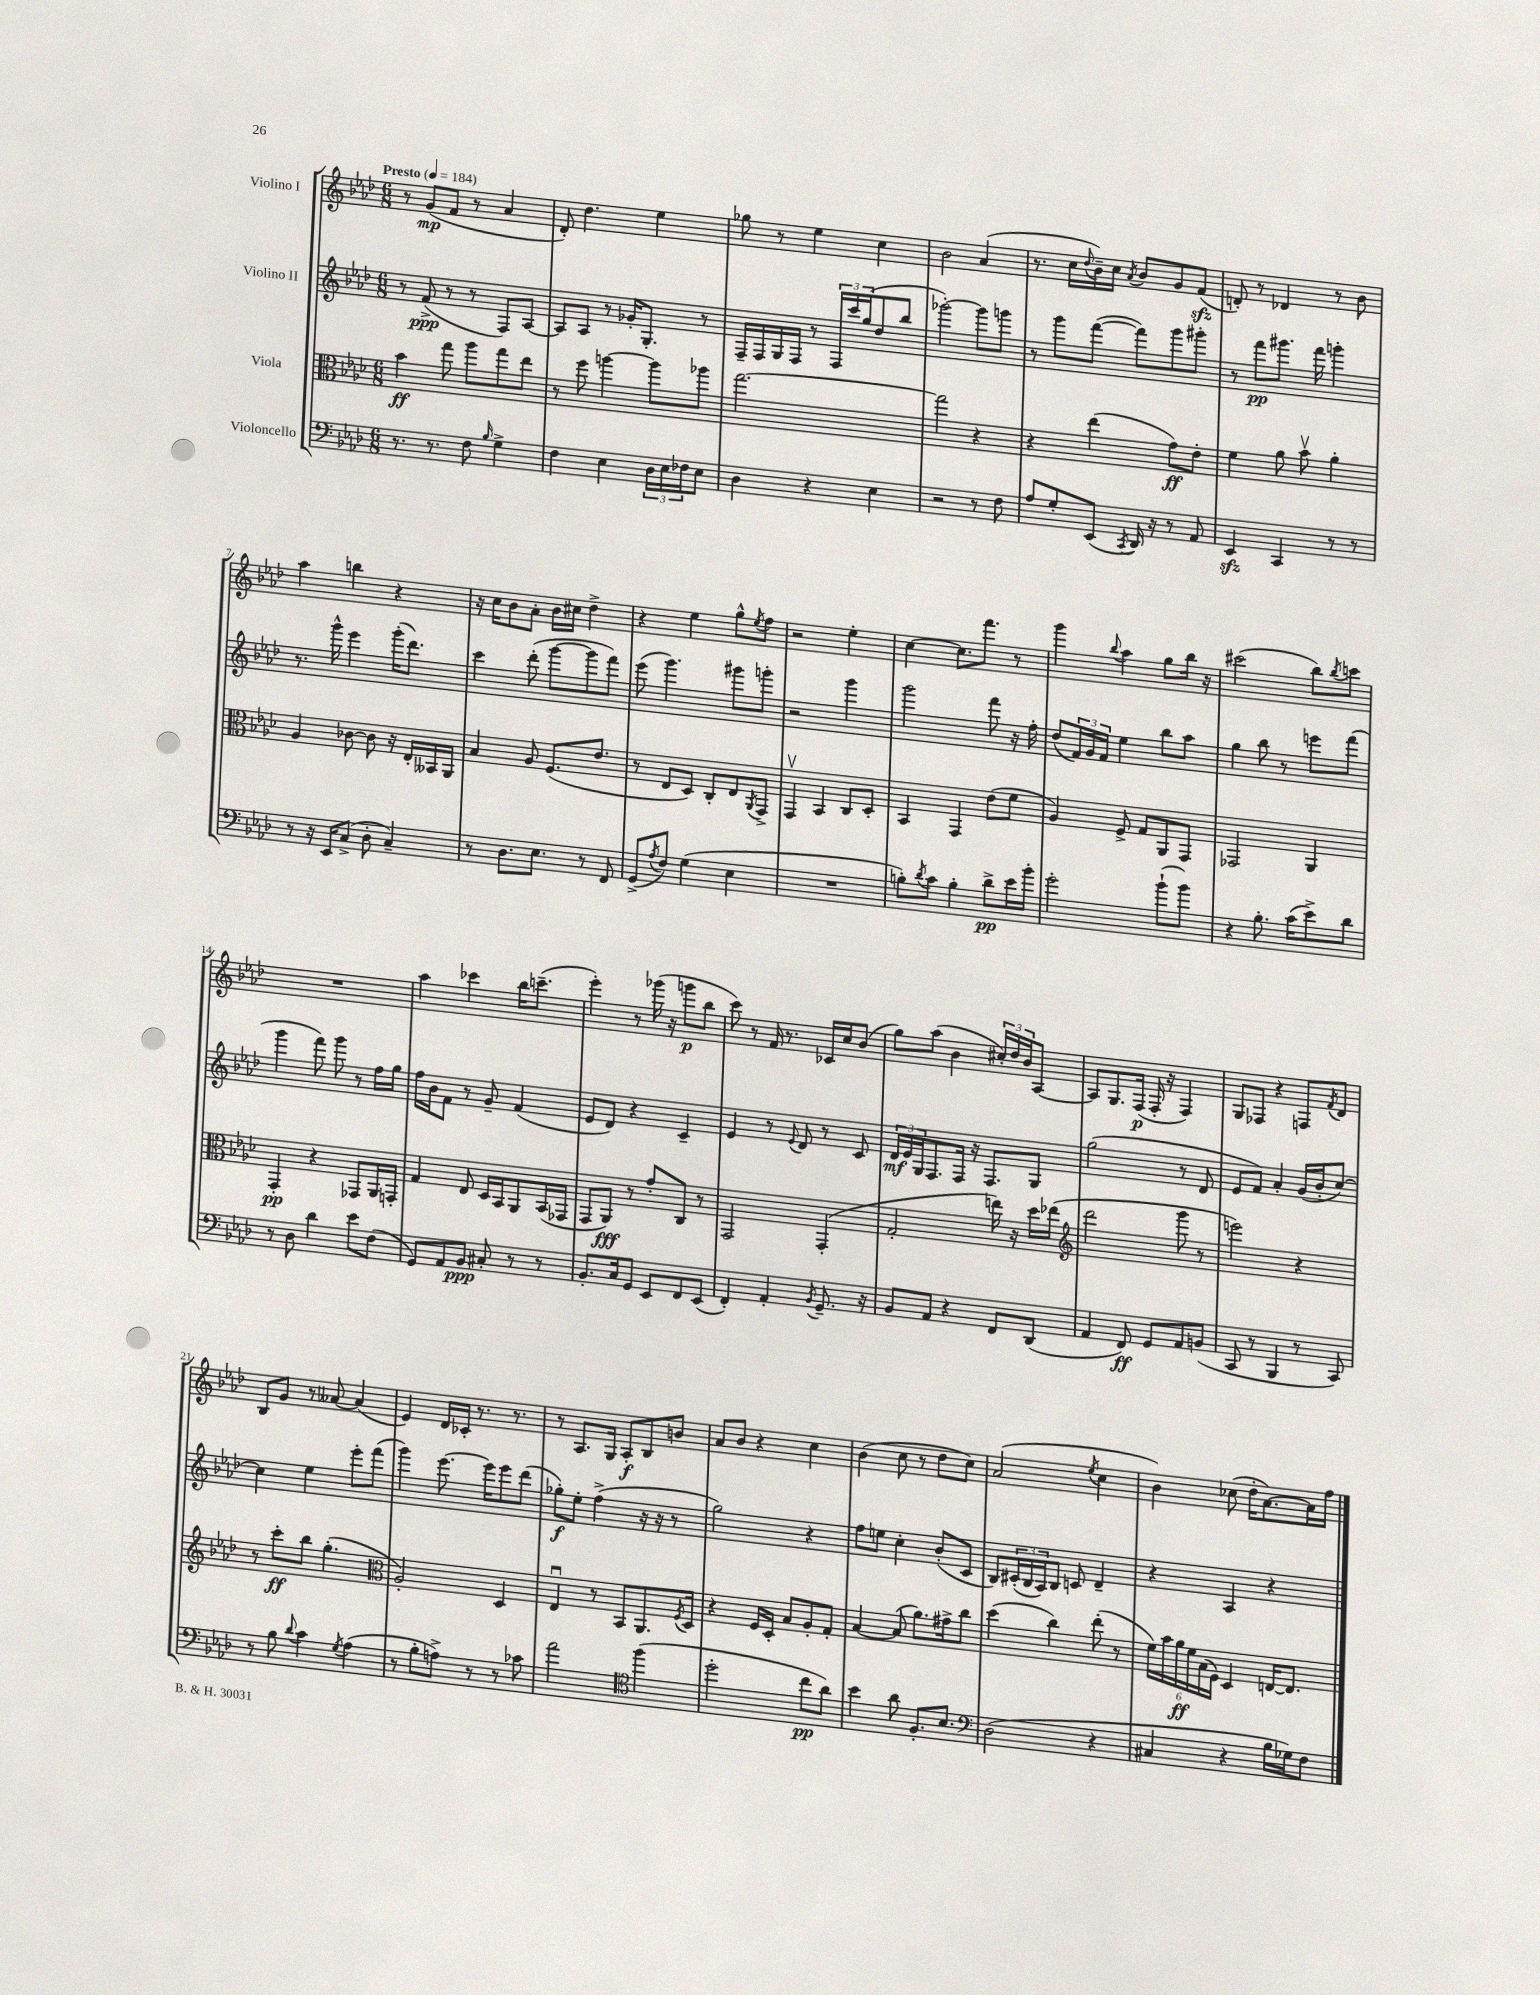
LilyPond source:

<<
\new StaffGroup <<
\new Staff = "s0" \with { instrumentName = "Violino I" } {
    \clef treble \key aes \major \numericTimeSignature \time 6/8 \tempo "Presto" 4 = 184
    r8 g'8\mp( f'8 r8 aes'4 |
    des'8-.) des''4. ees''4 |
    ges''8 r8 ees''4 c''4 |
    bes'2 aes'4( |
    r8. c''16 \appoggiatura { des''8 } bes'16--) c''16 \acciaccatura { aes'8 } bes'8 g'8 f'8\sfz( |
    d'8-.) r8 des'4 r8 bes'8 |
    aes''4 b''4 r4 |
    r16 c''16 bes'8 aes'8-. bes'16 cis''16 des''4-> |
    r4 ees''4 g''8-^ \acciaccatura { ees''8 } f''8 |
    r2 ees''4-. |
    c''4~ c''8. f'''8. r8 |
    g'''4 \appoggiatura { bes''8 } aes''4 g''8 bes''16 r16 |
    cis'''2( bes''8) \acciaccatura { bes''8 } c'''8 |
    R2. |
    aes''4 ces'''4 bes''16 c'''8.--( |
    ees'''4-.) r8 ges'''16( r16 g'''8\p bes''8 |
    c'''8) r8 f'16 r8. ces'16 c''16 bes'8( |
    g''8) aes''8( bes'4 \tuplet 3/2 { cis''16-.) des''16 bes'16 } aes8~ |
    aes8 g8. f16\p( f16-. r16 f4) |
    g8 fes8 r4 f8 \acciaccatura { f'8 } des'8 |
    bes8 g'8 r8 aeses'8~ aeses'4( |
    ees'4) des'16 ces'16-. r8. r8. |
    r8 aes8. g16 aes8-.\f bes8 b'8 |
    aes'8 bes'8 r4 c''4 |
    bes'4( c''8 r8 des''8 c''8) |
    aes'2( \acciaccatura { ees''8 } c''4 |
    bes'4) ces''8( des''16-. aes'8.~) aes'16 f''16 \bar "|." |
}
\new Staff = "s1" \with { instrumentName = "Violino II" } {
    \clef treble \key aes \major \numericTimeSignature \time 6/8
    r8 f'8->\ppp( r8 r8 f8) aes8~ |
    aes8 aes8 r8 ges'16-. g8.-. r8 |
    f16-- f16 g16 f16 r8 \tuplet 3/2 { f16 c'''16 g''16( } des''8 bes''8 |
    ges'''2~-.) ges'''8 g'''8 |
    r8 g'''8 f'''8~( f'''8) g'''8 gis'''8-. |
    r8 f'''8\pp gis'''8. f'''16 g'''4-. |
    r8. g'''16-^ ees'''4 g'''16-.( des'''8.) |
    c'''4 des'''8-.( g'''8~ g'''8 f'''8) |
    ees'''8( g'''4.) gis'''8 g'''8-. |
    r2 g'''4 |
    g'''2 f'''8 r16 f''16-. |
    des''8( \tuplet 3/2 { f'16) g'16 f'16 } ees''4 bes''8 aes''8 |
    g''4 bes''8 r8 e'''8 f'''8( |
    g'''4 f'''8) g'''8 r8 f''16 g''16 |
    f''16 bes'16 f'8 r8 g'8-- f'4( |
    ees'8 des'8) r4 c'4-- |
    ees'4 r8 \appoggiatura { ees'8 } des'8 r8 c'8 |
    \tuplet 3/2 { des'16\mf ees'16 g16 } f8. f16 r16 f8. g8 |
    g''2( r8 des'8 |
    ees'8 f'8) aes'4-. g'16( bes'16-. c''8~) |
    c''4 ees''4 ees'''8-. f'''8( |
    g'''4) ees'''8.~ ees'''16 ees'''8 des'''8( |
    ges''8-.\f) ees''8-. f''4->( r16 r16 r8 |
    g''2) r4 |
    f''8 e''8 c''4-. bes'8-.( c'8 |
    bes8) \tuplet 3/2 { cis'16-.( bes16 aes16) } bes8 c'8 des'4-- |
    r4 aes4 r4 \bar "|." |
}
\new Staff = "s2" \with { instrumentName = "Viola" } {
    \clef alto \key aes \major \numericTimeSignature \time 6/8
    bes'4\ff g''8 aes''8 g''8 ees''8 |
    r8 f''8 a''4~ a''8 aes''8 |
    g''2.~ |
    g''2 r4 |
    r4 ees''4( g'8\ff) ees'8-. |
    f'4 aes'8 bes'8\upbow aes'4-. |
    aes4 ces'8~ ces'8 r16 ees16-. beses,16 aes,16 |
    bes4 aes8 f8.( ees'8. |
    r8 ees8 des8) c8-. ees8 \acciaccatura { aes,8 } g,8-> |
    g,4\upbow bes,4 c8 des8-. |
    bes,4 g,4 ees'8( f'8 |
    aes4) f8-> g8 aes,8 g,8 |
    ges,2 aes,4 |
    g,4-.\pp r4 ges,8 aes,16 g,16-. |
    g4 ees8 des16 bes,16 aes,8 bes,16( ges,16 |
    g,8 aes,8\fff) r8 g'8-. c8 r8 |
    g,2 g,4-.( |
    g2-. e''16) r16 des''16 ees''16( |
    \clef treble des'''2 g'''8 r8 |
    e'''2) r4 |
    r8 c'''8-.\ff bes''8 g''4.-.( |
    \clef alto aes2-.) des4 |
    ees4\downbow r8 bes,8 aes,8. \acciaccatura { f8 } des16 |
    r4 f16 des16-. bes8 aes8-. g8-. |
    bes4~ bes8( aes'8.) gis'16-> c''8 |
    des''4( c''4) ees''8-.( r8 |
    \tuplet 6/4 { f'16) bes'16 aes'16\ff f'16 bes16( f16) } des4 e16~ e8. \bar "|." |
}
\new Staff = "s3" \with { instrumentName = "Violoncello" } {
    \clef bass \key aes \major \numericTimeSignature \time 6/8
    r8. r8. f8 \grace { bes16 } g4-> |
    f4 ees4 \tuplet 3/2 { des16 ees16 fes16 } ees8 |
    des4 r4 ees4 |
    r2 r8 f8 |
    aes8 g8-. ees,8( \acciaccatura { c,8 } des,16) r16 r8 aes,8 |
    ees,4\sfz c,4 r8 r8 |
    r8 r16 ees,16 c8->( des8-. c4--) |
    r8 des8. ees8. r8 f,8 |
    g,8->( \acciaccatura { aes8 } f8) g4( ees4 |
    R2. |
    b8-.) \acciaccatura { des'8 } c'8 b4-. des'8->\pp ees'16 bes'16-. |
    g'2-. bes'8-!( bes'8) |
    r4 bes8.-. c'16( ees'8->) des'8 |
    r8 des8 des'4 ees'8 f8( |
    g,8) aes,8 bes,8\ppp cis8-. r8 r8 |
    bes,8.-. c16 g,8 ees,8 f,8 ees,8( |
    f,4-.) aes,4-. \acciaccatura { bes,8 } g,8.-- r16 |
    bes,8 aes,8 r4 f,8 des,8( |
    aes,4 f,8\ff) g,8 aes,8 b,8( |
    c,8 r8 bes,,4 r8 c,8) |
    r8 bes8 \appoggiatura { des'8 } c'4 \acciaccatura { g8 } aes4( |
    r8 bes8-. a8->) r8 r8 ces'8 |
    aes'2 \clef tenor f''4( |
    des''2-. c''8\pp aes'8) |
    bes'4 aes'8 f8.-. bes8. |
    \clef bass des2( r4 |
    cis4 r4 bes16 ges16) f8 \bar "|." |
}
>>
>>
